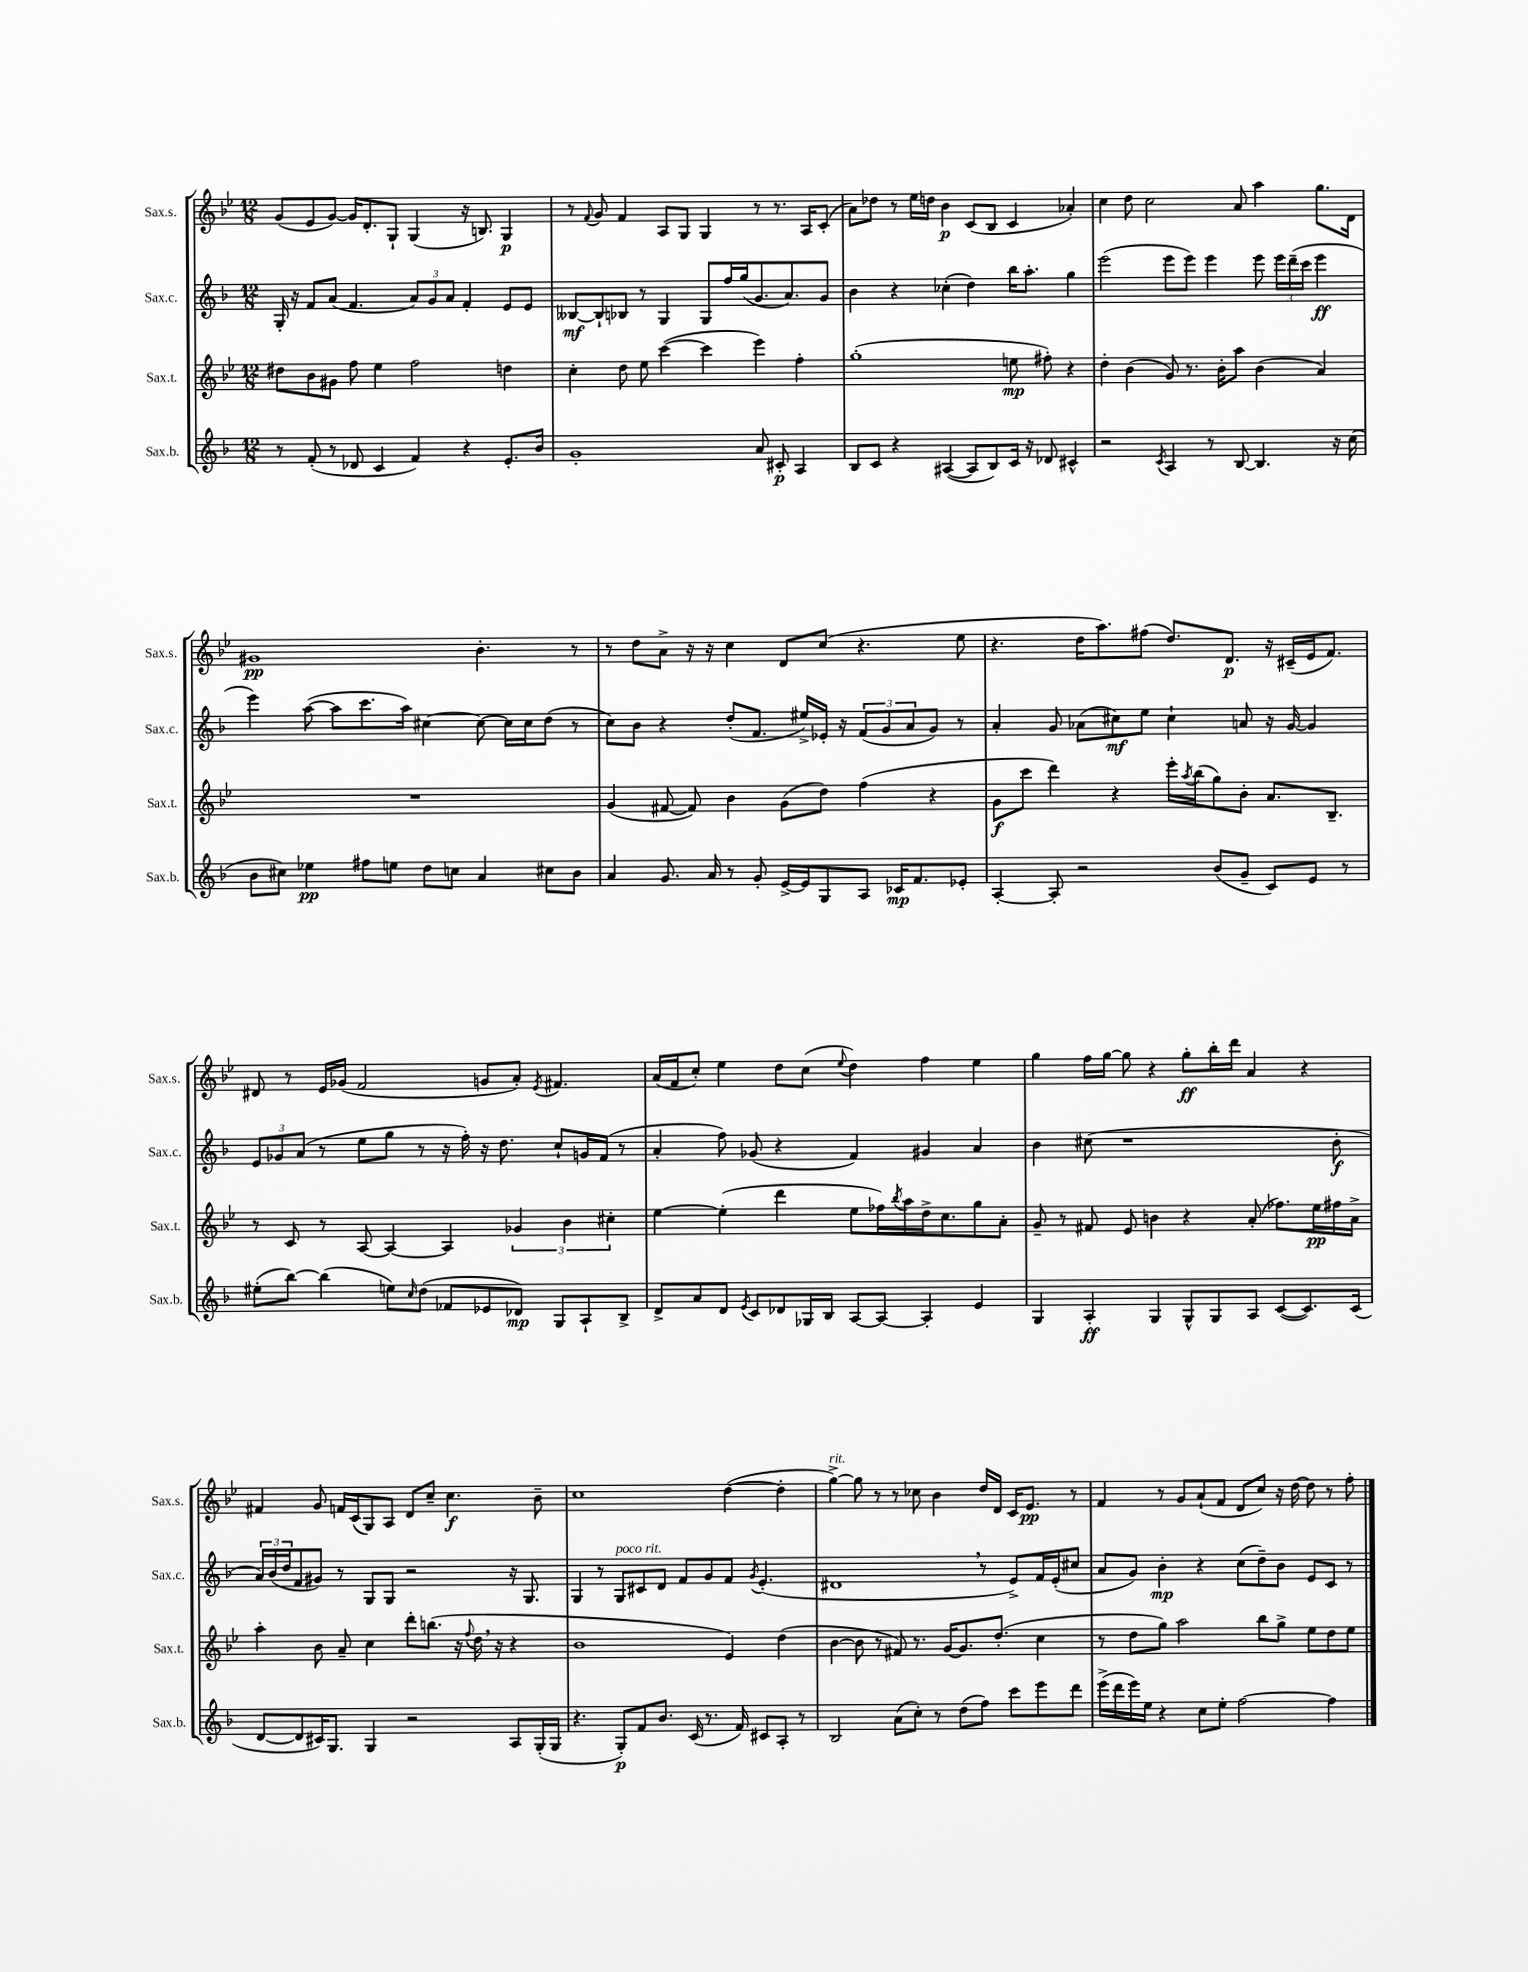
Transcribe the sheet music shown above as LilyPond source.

<<
\new StaffGroup <<
\new Staff = "s0" \with { instrumentName = "Sax.s." shortInstrumentName = "Sax.s." } {
    \clef treble \key bes \major \numericTimeSignature \time 12/8
    g'8( ees'8 g'8~) g'16 d'8.-. g8-! g4( r16 b8.) g4\p |
    r8 \appoggiatura { f'8 } g'8 f'4 a8 g8 g4 r8 r8. a16 c'8-.( |
    a'8) des''8 r8 ees''16 d''16 bes'4\p c'8( bes8 c'4 aes'4-.) |
    c''4 d''8 c''2 a'8 a''4 g''8. d'16 |
    gis'1\pp bes'4.-. r8 |
    r8 d''8 a'8-> r16 r16 c''4 d'8 c''8( r4. ees''8 |
    r4. d''16 a''8.) fis''8( d''8.) d'8.\p r16 cis'16--( ees'16 f'8.) |
    dis'8 r8 ees'16 ges'16( f'2 g'8 a'8-.) \acciaccatura { ees'8 } fis'4. |
    a'16( f'16 c''8-.) ees''4 d''8 c''8( \appoggiatura { ees''8 } d''4) f''4 ees''4 |
    g''4 f''16 g''16~ g''8 r4 g''8-.\ff bes''16-. d'''16 a'4 r4 |
    fis'4 g'8 f'16 c'16( g8) a8 d'8 c''8-- c''4.\f bes'8-- |
    c''1 d''4~( d''4-. |
    g''4~->^\markup { \italic "rit." }) g''8 r8 r8 ces''8 bes'4 d''16 d'16 c'16 ees'8.\pp r8 |
    f'4 r8 g'8 a'8-!( f'8 d'8 c''8) r16 d''16~ d''8 r8 f''8-. \bar "|." |
}
\new Staff = "s1" \with { instrumentName = "Sax.c." shortInstrumentName = "Sax.c." } {
    \clef treble \key f \major \numericTimeSignature \time 12/8
    g16-. r16 f'8 a'8( f'4. \tuplet 3/2 { a'8) g'8 a'8 } f'4-. e'8 e'8 |
    beses8~\mf beses8-! bes8 r8 g4 g8 f''16 g''16( g'8. a'8.) g'8 |
    bes'4 r4 ces''4-.( d''4) bes''16 a''8.-. g''4 |
    e'''2( e'''8 e'''8) e'''4 e'''8 \tuplet 3/2 { e'''16 d'''16--( c'''16 } e'''4\ff |
    e'''4) a''8~( a''8 c'''8. a''16) cis''4~ cis''8~ cis''16 cis''16 d''8( r8 |
    c''8) bes'8 r4 d''8-.( f'8. eis''16->) ees'16-. r16 \tuplet 3/2 { f'8( g'8 a'8 } g'8) r8 |
    a'4-. g'8 aes'8( cis''8\mf) e''8 cis''4-! a'8 r16 g'16~ g'4 |
    \tuplet 3/2 { e'8 ges'8 a'8( } r8 e''8 g''8 r8 r16 f''16-.) r16 d''8. c''8-! g'16 f'16( r8 |
    a'4-. f''8) ges'8( r4 f'4) gis'4 a'4 |
    bes'4 cis''8( r1 bes'8-.\f |
    \tuplet 3/2 { a'16) bes'16( d''16 } f'8 gis'8) r8 g8 g8 r2 r16 g8. |
    g4 r8 g8^\markup { \italic "poco rit." } cis'8 d'8 f'8 g'8 f'8 \acciaccatura { g'8 } e'4.-.( |
    dis'1 \breathe r8 e'8->) f'16 e'16-.( cis''8 |
    a'8 g'8) bes'4-.\mp r4 c''8( d''8--) bes'8 e'8 c'8 r8 \bar "|." |
}
\new Staff = "s2" \with { instrumentName = "Sax.t." shortInstrumentName = "Sax.t." } {
    \clef treble \key bes \major \numericTimeSignature \time 12/8
    dis''8 bes'8 gis'8 f''8 ees''4 f''2 d''4 |
    c''4-. d''8 ees''8 c'''4~( c'''4 ees'''4) f''4-. |
    g''1-.( e''8\mp fis''8-.) r4 |
    d''4-. bes'4( g'8) r8. bes'16-. a''8 bes'4( a'4) |
    R1. |
    g'4( fis'8~ fis'8) bes'4 g'8( d''8) f''4( r4 |
    g'8\f c'''8 d'''4) r4 ees'''16-. \acciaccatura { a''8 } bes''16( g''8) bes'8-. a'8. bes8.-- |
    r8 c'8 r8 a8~ a4~ a4 \tuplet 3/2 { ges'4 bes'4 cis''4-. } |
    ees''4~ ees''4-.( d'''4 ees''8 fes''16) \acciaccatura { bes''8 } a''16 d''16-> c''8. g''8 a'8-. |
    g'8-- r8 fis'8 ees'8 b'4 r4 a'8-.( fes''8.) ees''16\pp fis''16 a'16-> |
    a''4-. bes'8 a'8-- c''4 d'''8-. b''8.( r16 \appoggiatura { f''8 } d''16 \breathe r16 r4 |
    bes'1 ees'4) d''4( |
    bes'4~ bes'8 r8 fis'8) r8. g'16~ g'8. d''8.-.( c''4 |
    r8 d''8 g''8) a''2 bes''8 g''8-> ees''8 d''8 ees''8 \bar "|." |
}
\new Staff = "s3" \with { instrumentName = "Sax.b." shortInstrumentName = "Sax.b." } {
    \clef treble \key f \major \numericTimeSignature \time 12/8
    r8 f'8-.( r8 des'8 c'4 f'4) r4 e'8.-. bes'16 |
    g'1-. a'8 cis'8-.\p a4 |
    bes8 c'8 r4 ais4~( ais8 bes8) c'16 r16 des'8 cis'4-^ |
    r2 \acciaccatura { c'8 } a4 r8 bes8~ bes4. r16 c''16( |
    bes'8 cis''8) ees''4\pp fis''8 e''8 d''8 c''8 a'4 cis''8 bes'8 |
    a'4 g'8. a'16 r8 g'8-. e'16~-> e'16 g8 a8 ces'16\mp f'8. ees'8-. |
    a4~-. a8-. r2 bes'8( g'8-- c'8) e'8 r8 |
    eis''8-.( bes''8~) bes''4( e''8) \grace { c''16 } d''8( fes'8 ees'8 des'8\mp) g8 a8-! bes8-> |
    d'8-> a'8 d'8 \acciaccatura { e'8 } c'8 des'8 ges16 bes16 a8~ a8~ a4-. e'4 |
    g4 a4-.\ff g4 g8-^ g8 a8 c'8~( c'8.) c'16( |
    d'8~ d'8 cis'16) g8. g4 r2 a8 g16-.( g16 |
    r4. g8-.\p) f'8 bes'8. c'16( r8. f'16) cis'8 a8-. r8 |
    bes2 a'8( c''8-.) r8 d''8( f''8) c'''8 e'''8 d'''8 |
    e'''16->( d'''16 e'''16) e''16 r4 c''8 e''8-. f''2~ f''4 \bar "|." |
}
>>
>>
\layout { \context { \Score \remove "Bar_number_engraver" } }
